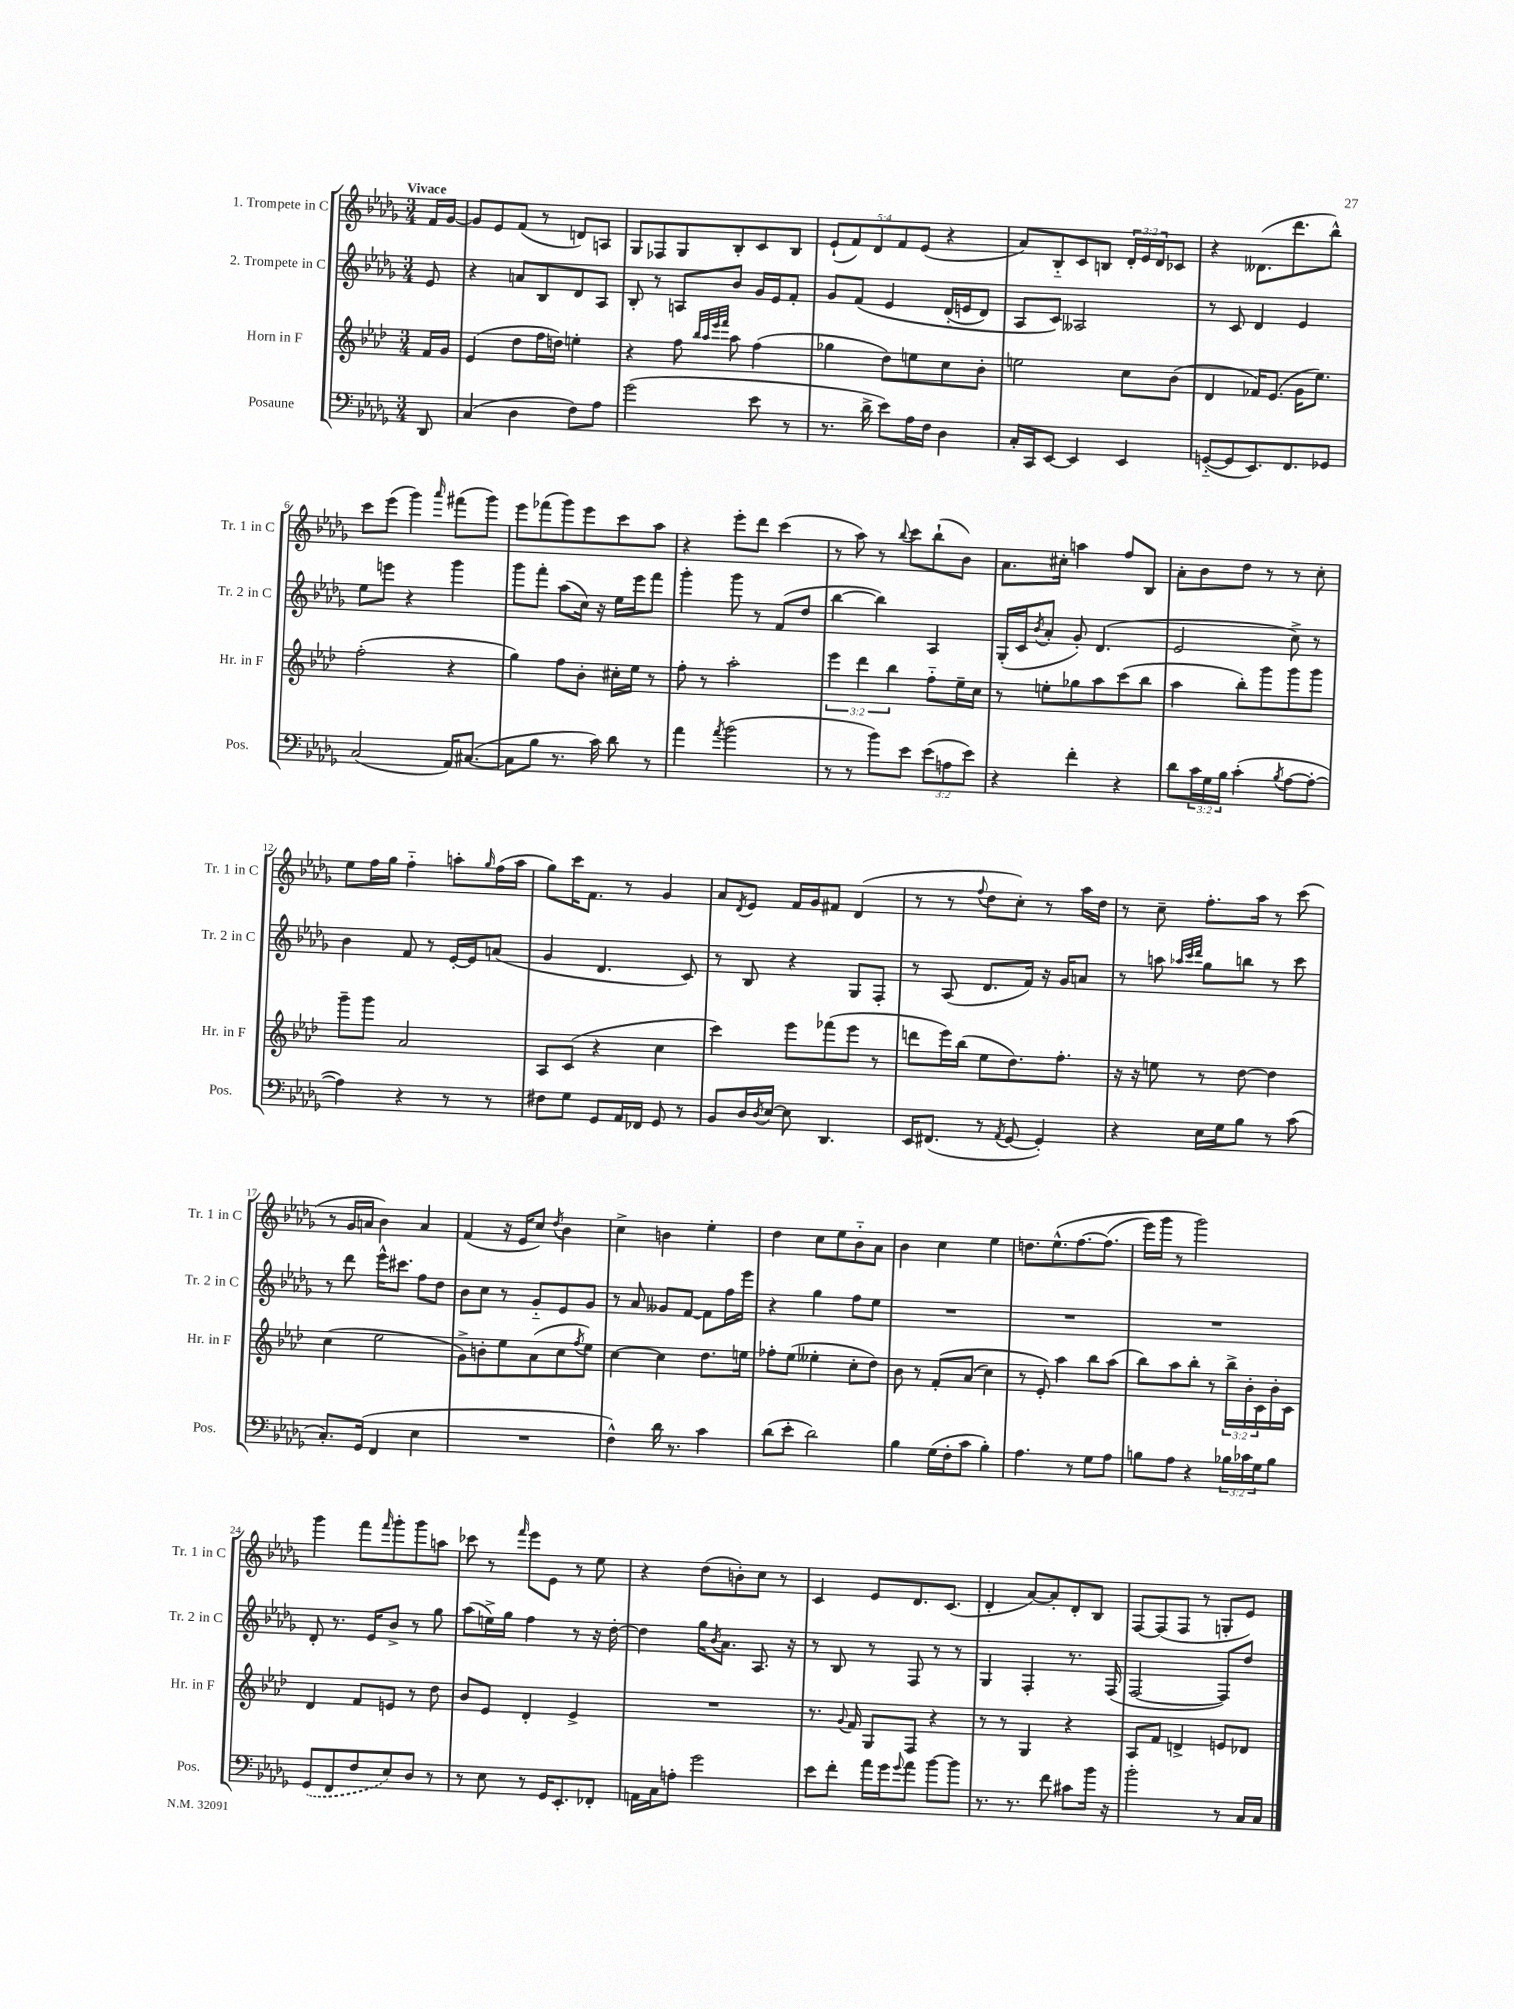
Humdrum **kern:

**kern	**kern	**kern	**kern
*part4	*part3	*part2	*part1
*staff4	*staff3	*staff2	*staff1
*I"Posaune	*I"Horn in F	*I"2. Trompete in C	*I"1. Trompete in C
*I'Pos.	*I'Hr. in F	*I'Tr. 2 in C	*I'Tr. 1 in C
*clefF4	*clefG2	*clefG2	*clefG2
*k[b-e-a-d-g-]	*k[b-e-a-d-]	*k[b-e-a-d-g-]	*k[b-e-a-d-g-]
*M3/4	*M3/4	*M3/4	*M3/4
=	=	=	=
!	!	!	!LO:TX:a:B:t=Vivace
8DD-/	16f/LL	8e-/	16f/LL
.	16g/JJ	.	[16g-/JJ
=1	=1	=1	=1
(4C/	(4e-/	4r	8g-/L]
.	.	.	8e-/
4D-\	8dd-\L	8an/L	(8f/J
.	16ff\L	8B-/	8r
.	16ddn\JJ)	.	.
8F\L)	4een'\	8d-/	8dn/L)
8A-\J	.	8A-/J	8An/J
=2	=2	=2	=2
(2g-\	4r	8B-'/	8G-/L
.	.	8r	8F-X/
.	8ff\	8An/L	8G-/
.	32qqbb-/LLL	.	.
.	32qqaa-/	.	.
.	32qqeee-/	.	.
.	32qqfff/JJJ	.	.
.	8aa-\	8b-/J	8B-'/
8e-\	(4ff\	16g-/LL	8c/
.	.	16e-/J	.
8r	.	8f'/J	8B-/J
=3	=3	=3	=3
8.r	4gg-X\	8g-/L	(10e-`/L
.	.	.	10f/)
.	.	(8f/J	.
16d-^\	.	.	.
.	.	.	10d-/
8e-\L)	8dd-\L)	4e-/	.
.	.	.	10f/
16A-\L	8een\	.	.
.	.	.	(10e-/J
16F\JJ	.	.	.
4D-\	8cc\	(16d-/LL	4r
.	.	16en/J	.
.	8b-'\J	8d-/J)	.
=4	=4	=4	=4
16C'/LL	2een\	8A-/L	8a-/L)
16CC/J	.	.	.
[8EE-/J	.	8c/J)	8B-/
4EE-/]	.	2A--X/	8c/
.	.	.	8Bn/J
4EE-/	8cc\L	.	24d-'/LL
.	.	.	24e-/
.	.	.	24d-/J
.	(8b-\J	.	8c-X/J
=5	=5	=5	=5
([8GGn/L	4d-/	8r	4r
8GG/]	.	8c/	.
8.EE-/)	16f-X/KL)	4d-/	(8.d--X\L
.	(8.e-/J	.	.
8.FF/	.	.	8.ddd-\
.	16g\KL	4e-/	.
.	8.ee-\J)	.	.
8GG-X/J	.	.	8bb-^^\J)
!!LO:LB:g=z
=6	=6	=6	=6
(2C/	(2ff'\	8ee-\L	8ccc\L
.	.	8eeen\J	(8eee-\J
.	.	4r	4ggg-\)
.	.	.	16qqaaa-/
16AA-/KL)	4r	4ggg-\	(8fff#X\L
([8.C#X/J	.	.	.
.	.	.	8ggg-\J)
=7	=7	=7	=7
8C#\L]	4gg\)	8ggg-\L	8eee-\L
8B-\J	.	8fff'\J	(8fff-X\
8.r	8ff\L	(8aa-\L	8ggg-\)
.	8b-'\J	16cc\Jk)	8eee-\
16c\)	.	16r	.
8d-\	16cc#X'\LL	16ee-\LL	8ccc\
.	16ee-\JJ	16eee-\J	.
8r	8r	8fff\J	8aa-\J
=8	=8	=8	=8
4a-\	8ff'\	4ggg-'\	4r
.	8r	.	.
8qa-/	.	.	.
(2b-\	2aa-'\	8ggg-\	8eee-'\L
.	.	8r	8ddd-\J
.	.	(8f/L	(4ccc\
.	.	8dd-/J	.
=9	=9	=9	=9
8r	6eee-\	[4bb-\	8r
8r	.	.	8aa-\)
.	6ddd-\	.	.
8b-\L)	.	4bb-\])	8r
.	6bb-\	.	.
.	.	.	8qqbb-/
8e-\J	.	.	8ccc\L
(12e-\L	8ff\L	4A-/	(8bb-`\
12An\	.	.	.
.	16ee-~\L	.	8b-\J)
12e-\J)	.	.	.
.	16cc\JJ	.	.
=10	=10	=10	=10
4r	8r	(16G-'/LL	8.a-\L
.	.	16c/J	.
.	.	8qb-/	.
.	8een'\L	8a-'/J	.
.	.	.	16cc#X'\Jk
4f'\	8gg-X\	8g-'/)	4aan\
.	8aa-\	(4.d-/	.
4r	(8ccc\	.	8ff/L
.	8bb-\J	.	8B-/J
=11	=11	=11	=11
8d-\L	4aa-\	2e-/	8a-'\L
24c\L	.	.	8b-\
24G-\	.	.	.
24B-\JJ	.	.	.
(4c'\	8bb-'\L)	.	8dd-\J
.	8ggg\	.	8r
8qB-/	.	.	.
[8A-\L	8ggg\	8cc^\)	8r
8A-'\J_	8ggg\J	8r	8cc'\
!!LO:LB:g=z
=12	=12	=12	=12
4A-\])	8ggg~\L	4b-\	8ee-\L
.	8ggg\J	.	16ff\L
.	.	.	16gg-\JJ
4r	2a-/	8f/	4ff\
.	.	8r	.
8r	.	[16e-'/LL	8aan'\L
.	.	16e-/J]	.
.	.	.	16qqgg-/
8r	.	(8an/J	(16ff\L
.	.	.	16aa\JJ
=13	=13	=13	=13
8F#X\L	8A-/L	4g-/	8gg-\L)
8G-\J	(8c/J	.	16ccc\K
.	.	.	8.f\J
8GG-/L	4r	4.d-/	.
16AA-/L	.	.	8r
16FF-X/JJ	.	.	.
8GG-/	4cc\	.	4g-/
8r	.	8c/)	.
=14	=14	=14	=14
8BB-/L	4ccc\)	8r	8a-/L
.	.	.	8qd-/
16D-/L	.	8B-/	8e-/J
8qD-/	.	.	.
[16E-/JJ	.	.	.
8E-\]	8eee-\L	4r	16f/LL
.	.	.	16g-/J
4.DD-/	(8fff-X\	.	8f#X/J
.	8eee-\J	8G-/L	(4d-/
.	8r	8F'/J	.
=15	=15	=15	=15
16EE-/KL	8dddn\L	8r	8r
(8.FF#X/J	.	.	.
.	16eee-\L)	(8A-/	8r
.	(16bb-\JJ	.	.
.	.	.	8qqff/
8r	8ee-\L	8.d-/L	8dd-\L
8qAA-/	.	.	.
[8GG-/	8.dd-\)	.	8cc'\J)
.	.	16f/Jk)	.
4GG-'/])	.	16r	8r
.	8.ff'\J	16g-/KL	.
.	.	8an/J	16aa-\LL
.	.	.	16dd-\JJ
=16	=16	=16	=16
4r	16r	8r	8r
.	16r	.	.
.	8een\	8aan\	8cc~\
.	.	32qqaa-X/LLL	.
.	.	32qqccc/	.
.	.	32qqddd-/JJJ	.
16E-\LL	8r	8gg-\L	8.ff'\L
16G-\J	.	.	.
8B-\J	[8dd-\	8bbn\J	.
.	.	.	16aa-\Jk
8r	4dd-\]	8r	8r
(8c\	.	8ccc\	(8ccc\
!!LO:LB:g=z
=17	=17	=17	=17
8.C'/L)	(4cc\	8r	8r
.	.	8ddd-\	16g-/LL
(16GG-/Jk	.	.	16an/JJ
4FF/	2ee-\	16eee-^^\KL	4b-\)
.	.	8.ccc#X\J	.
4E-\	.	8ff\L	4a/
.	.	8dd-\J	.
=18	=18	=18	=18
2.r	8g^\L)	8b-\L	(4f/
.	8bn'\	8cc\J	.
.	8ee-\	8r	16r
.	.	.	16e-/KL
.	(8a-\	8g-/L	8cc/J)
.	.	.	8qdd-/
.	8cc\	8e-/	4b-\
.	8qff/	.	.
.	8ee-\J)	8g-/J	.
=19	=19	=19	=19
4F^^\)	[4cc\	8r	4cc^\
.	.	8a-/	.
16d-\	4cc\]	8g--X/L	4bn\
8.r	.	.	.
.	.	[8f/J	.
4c\	8.dd-\L	8f\L]	4ee-'\
.	.	16ff\L	.
.	16een\Jk	16eee-\JJ	.
=20	=20	=20	=20
(8d-\L	8ff-X'\L	4r	4dd-\
8e-'\J	(8ee-\J	.	.
2d-\)	4ee--X'\	4gg-\	8cc\L
.	.	.	8ee-\
.	8cc'\L	8ff\L	8b-\
.	8dd-\J)	8ee-\J	8a-\J
=21	=21	=21	=21
4B-\	8b-\	2.r	4b-\
.	8r	.	.
(16G-\LL	(8f'/L	.	4cc\
16F'\J	.	.	.
8c\J	(8a-/J	.	.
4B-'\)	4cc\)	.	4ee-\
=22	=22	=22	=22
4.A-\	8r	2.r	8.ddn\L
.	8e-'/)	.	.
.	.	.	(8.ee-^^\
.	4aa-\	.	.
8r	.	.	[8.ff\
8G-\L	8bb-\L	.	.
.	.	.	(8.ff\J]
8A-\J	(8aa-\J	.	.
=23	=23	=23	=23
8Bn\L	8bb-\L)	2.r	16eee-\LL)
.	.	.	16ggg-\JJ
8A-\J	8aa-\	.	8r
4r	8bb-'\J	.	2ggg-\)
.	8r	.	.
24B-X\LL	24bb-^\LL	.	.
24c-X\	24b-'\	.	.
24G-\J	24c\	.	.
8B-\J	16b-'\	.	.
.	16c\JJ	.	.
!!LO:LB:g=z
=24	=24	=24	=24
(8GG-/L	4d-/	8d-'/	4ggg-\
8FF/	.	8.r	.
8F/	8f/L	.	8fff\L
.	.	16e-/KL	.
.	.	.	16qqfff/
8E-/)	8en/J	8b-^/J	8ggg-'\
8D-/J	8r	8r	8ggg-\
8r	8dd-\	8gg-\	8aan\J
=25	=25	=25	=25
8r	8b-/L	(8aa-\L	8ccc-X\
8E-\	8e-/J	16een^\L)	8r
.	.	16gg-\JJ	.
.	.	.	16qqfff/
8r	4d-'/	4ff\	8eee-\L
16GG-/KL	.	.	8e-\J
8.EE-'/	.	.	.
.	4e-^/	8r	8r
8FF-X'/J	.	16r	8ee-\
.	.	[16dd-'\	.
=26	=26	=26	=26
16AAn\LL	2.r	4dd-\]	4r
16C\J	.	.	.
8An'\J	.	.	.
2g-\	.	16gg-\KL	(8dd-\L
.	.	8qb-/	.
.	.	8.a-\J	.
.	.	.	8bn'\)
.	.	8.A-/	8cc\J
.	.	.	8r
.	.	16r	.
=27	=27	=27	=27
8e-\L	8.r	8r	4c/
8f'\J	.	8B-/	.
.	8qqg/	.	.
.	16f/	.	.
16a-\LL	8G/L	8r	8e-/L
16g-\J	.	.	.
8qqg-/	.	.	.
8a-\J	8F/J	8F/	8.d-/
[8b-\L	4r	8r	.
.	.	.	(8.c/J
8b-\J]	.	8r	.
=28	=28	=28	=28
8.r	8r	4G-/	4d-'/
.	8r	.	.
8.r	.	.	.
.	4G/	4F'/	[8a-/L)
8f\	.	.	8a-'/]
8c#X\L	4r	8.r	8d-'/
16b-\Jk	.	.	8B-/J
16r	.	(16F/	.
=29	=29	=29	=29
2b-'\	8A-/L	[2F/	[8F/L
.	8f/J	.	(8F/]
.	4dn^/	.	8F/J
.	.	.	8r
8r	8en/L	8F/L])	8Gn'/L
16C/LL	8d-X/J	8dd-/J	8e-/J)
16C/JJ	.	.	.
==	==	==	==
*-	*-	*-	*-
